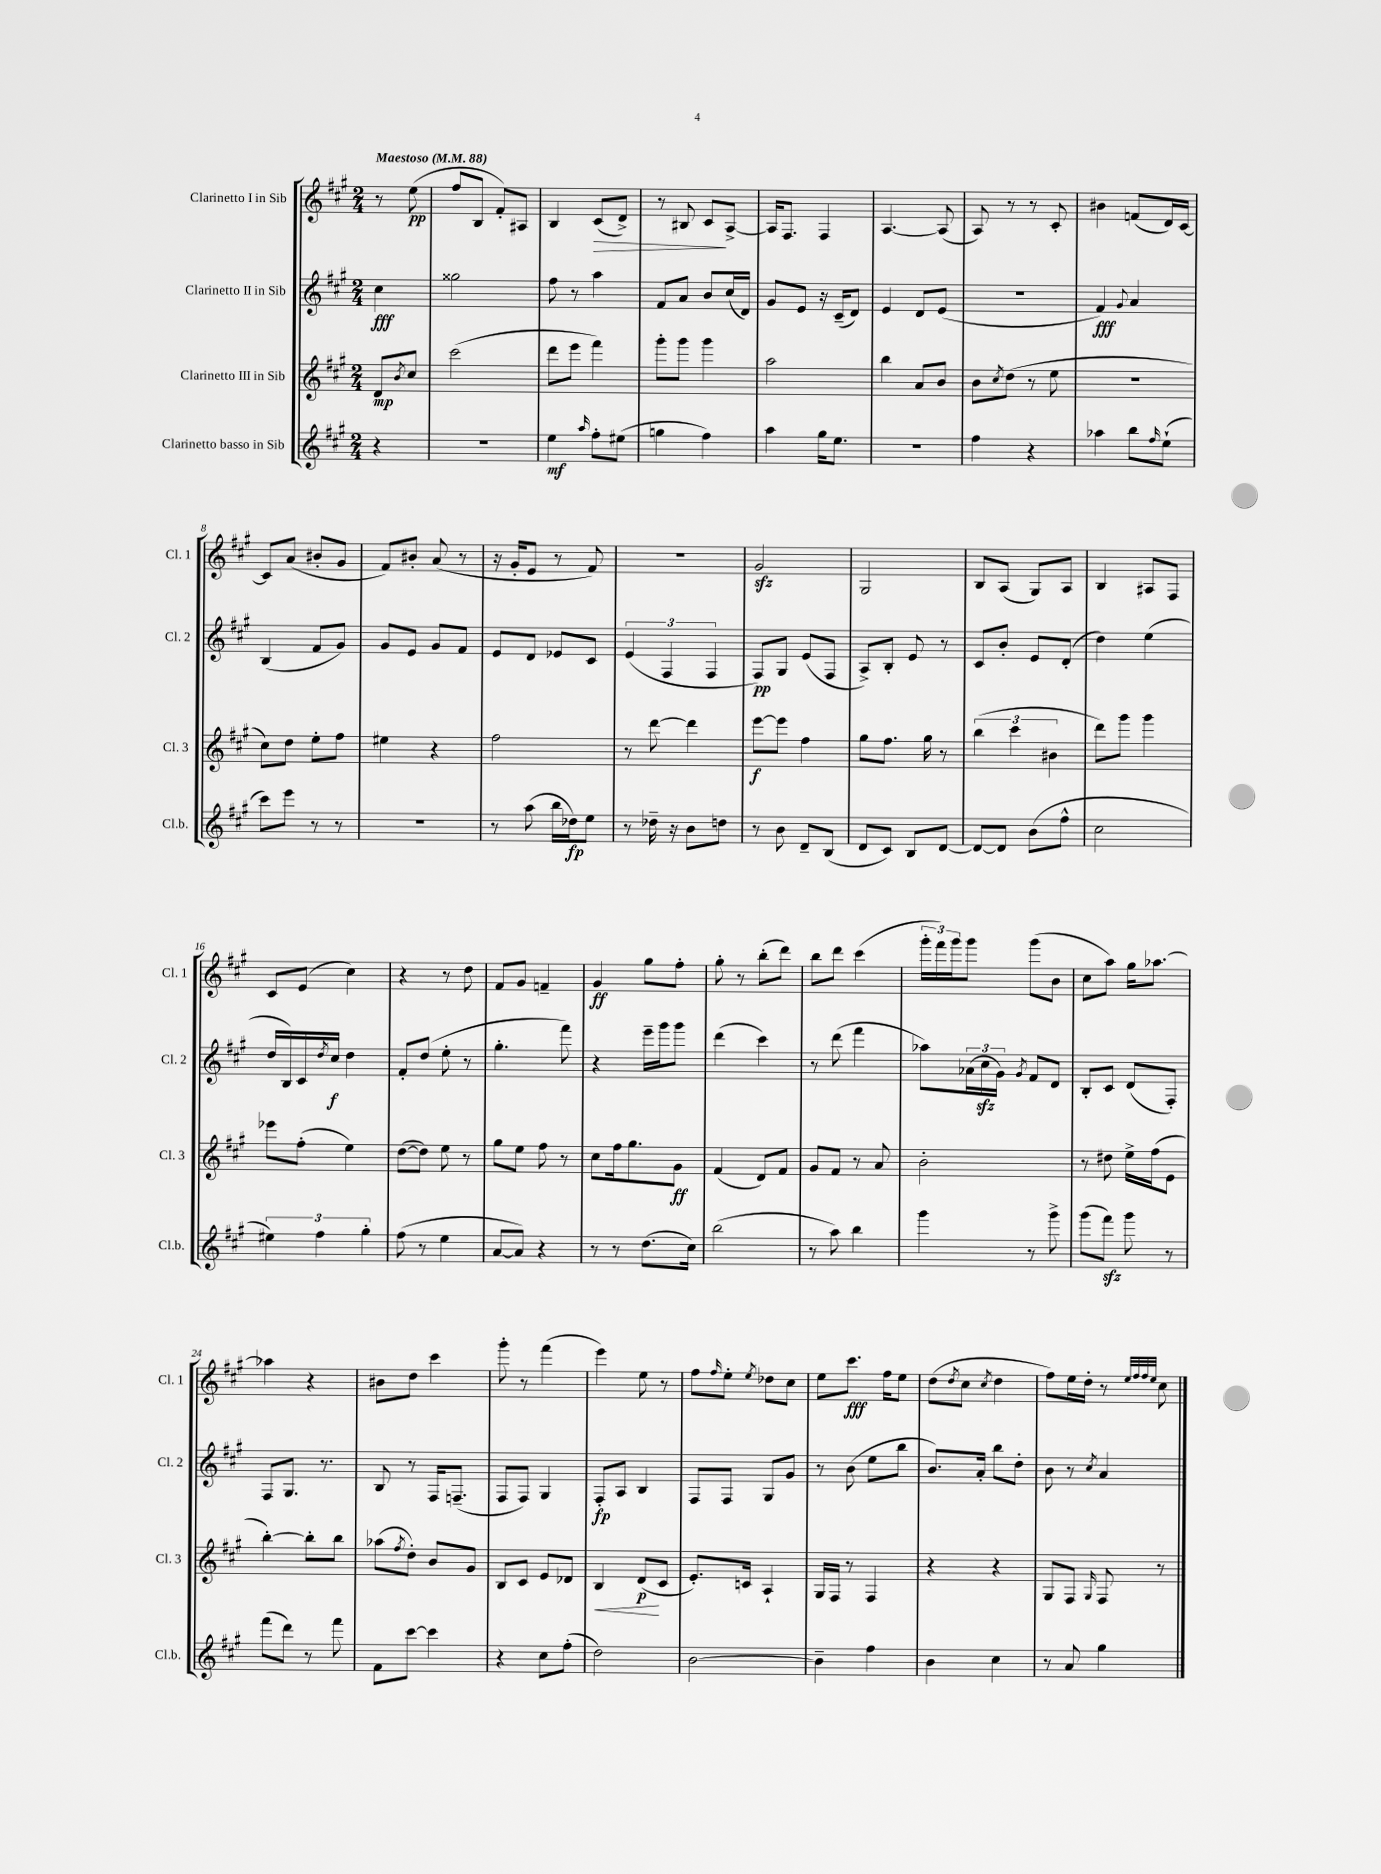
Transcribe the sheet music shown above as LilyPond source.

<<
\new StaffGroup <<
\new Staff = "s0" \with { instrumentName = "Clarinetto I in Sib" shortInstrumentName = "Cl. 1" } {
    \clef treble \key a \major \numericTimeSignature \time 2/4 \partial 4 \tempo "Maestoso" 4 = 88
    r8 e''8\pp( |
    fis''8 b8 fis'8-.) ais8 |
    b4 cis'8\>( d'8->) |
    r8 bis8 cis'8\! a8~-> |
    a16 fis8. fis4 |
    a4.~ a8( |
    a8) r8 r8 cis'8-. |
    bis'4 f'8( d'16) cis'16~ |
    cis'8 a'8( bis'8-. gis'8 |
    fis'8) bis'8-. a'8( r8 |
    r16 gis'16-. e'8 r8 fis'8) |
    r2 |
    gis'2\sfz |
    gis2 |
    b8 a8( gis8) a8 |
    b4 ais8 fis8 |
    cis'8 e'8( cis''4) |
    r4 r8 d''8 |
    fis'8 gis'8 f'4-- |
    gis'4\ff gis''8 fis''8-. |
    gis''8-. r8 b''8-.( d'''8) |
    b''8 d'''8 cis'''4( |
    \tuplet 3/2 { gis'''16-. fis'''16) gis'''16 } gis'''8 gis'''8( b'8 |
    cis''8 a''8) gis''16 aes''8.~ |
    aes''4 r4 |
    bis'8 d''8 cis'''4 |
    gis'''8-. r8 fis'''4( |
    e'''4) e''8 r8 |
    fis''8 \grace { fis''16 } e''8-. \acciaccatura { e''8 } des''8 cis''8 |
    e''8 cis'''8.\fff fis''16 e''8 |
    d''8( \acciaccatura { d''8 } cis''8 \acciaccatura { cis''8 } d''4 |
    fis''8) e''16 d''16-. r8 \grace { e''32 fis''32 fis''32 e''32 } cis''8 \bar "|." |
}
\new Staff = "s1" \with { instrumentName = "Clarinetto II in Sib" shortInstrumentName = "Cl. 2" } {
    \clef treble \key a \major \numericTimeSignature \time 2/4 \partial 4
    cis''4\fff |
    gisis''2 |
    fis''8 r8 a''4 |
    fis'8 a'8 b'8 cis''16( d'16) |
    gis'8 e'8 r16 cis'16--( d'8) |
    e'4 d'8 e'8( |
    R2 |
    fis'4\fff) \appoggiatura { gis'8 } a'4 |
    b4( fis'8 gis'8) |
    gis'8 e'8 gis'8 fis'8 |
    e'8 d'8 ees'8 cis'8 |
    \tuplet 3/2 { e'4( fis4 fis4 } |
    fis8\pp) gis8 e'8( fis8 |
    a8->) b8-. e'8 r8 |
    cis'8 b'8-. e'8 d'8-.( |
    d''4) e''4( |
    d''16 b16) cis'16 \acciaccatura { d''8 } cis''16\f d''4 |
    fis'8-. d''8( e''8-. r8 |
    gis''4.-. fis'''8) |
    r4 e'''16-- gis'''16 gis'''8 |
    d'''4( cis'''4) |
    r8 d'''8( fis'''4 |
    aes''8) \tuplet 3/2 { aes'16( cis''16\sfz gis'16) } \acciaccatura { gis'8 } fis'8 d'8 |
    b8-. cis'8 d'8( fis8-.) |
    fis8 gis8. r8. |
    b8 r8 fis16 f8.--( |
    fis8 fis8) gis4 |
    fis8-.\fp a8 b4 |
    fis8 fis8 gis8 gis'8 |
    r8 b'8( e''8 b''8 |
    b'8.) a'16-. b''8 d''8-. |
    b'8 r8 \acciaccatura { cis''8 } a'4 \bar "|." |
}
\new Staff = "s2" \with { instrumentName = "Clarinetto III in Sib" shortInstrumentName = "Cl. 3" } {
    \clef treble \key a \major \numericTimeSignature \time 2/4 \partial 4
    d'8\mp \acciaccatura { b'8 } cis''8 |
    cis'''2( |
    d'''8 e'''8 fis'''4) |
    gis'''8-. gis'''8 gis'''4 |
    a''2 |
    b''4 a'8 b'8 |
    b'8 \acciaccatura { cis''8 } d''8( r8 e''8 |
    R2 |
    cis''8) d''8 e''8-. fis''8 |
    eis''4 r4 |
    fis''2 |
    r8 d'''8~ d'''4 |
    e'''8~\f e'''8 fis''4 |
    gis''8 fis''8. gis''16 r8 |
    \tuplet 3/2 { b''4( cis'''4 bis'4 } |
    d'''8) gis'''8 gis'''4 |
    ees'''8 fis''8-.( e''4) |
    d''8~( d''8) e''8 r8 |
    gis''8 e''8 fis''8 r8 |
    cis''8 fis''16 gis''8. gis'8\ff |
    fis'4( d'8) fis'8 |
    gis'8 fis'8 r8 a'8 |
    b'2-. |
    r8 dis''8 e''16-> fis''16( e'8 |
    b''4~-.) b''8-. b''8 |
    aes''8( \acciaccatura { fis''8 } d''8-.) b'8 gis'8 |
    b8 cis'8 e'8 des'8 |
    b4\< d'8\p\!( cis'8 |
    e'8.-.) c'16 a4-! |
    gis16 fis16 r8 fis4 |
    r4 r4 |
    gis8 fis8 \grace { gis16 } fis8 r8 \bar "|." |
}
\new Staff = "s3" \with { instrumentName = "Clarinetto basso in Sib" shortInstrumentName = "Cl.b." } {
    \clef treble \key a \major \numericTimeSignature \time 2/4 \partial 4
    r4 |
    r2 |
    e''4\mf \grace { a''16 } fis''8-. eis''8( |
    g''4 fis''4) |
    a''4 gis''16 e''8. |
    R2 |
    fis''4 r4 |
    aes''4 b''8 \grace { fis''16 } e''8-!( |
    cis'''8) e'''8 r8 r8 |
    r2 |
    r8 a''8( b''16 des''16\fp) e''8 |
    r8 des''16-- r16 b'8 d''8 |
    r8 b'8 d'8-- b8( |
    d'8 cis'8) b8 d'8~ |
    d'8~ d'8 b'8( fis''8-^ |
    cis''2 |
    \tuplet 3/2 { eis''4) fis''4 gis''4-. } |
    fis''8( r8 e''4 |
    a'8~ a'8) r4 |
    r8 r8 d''8.( cis''16) |
    b''2( |
    r8 a''8) b''4 |
    gis'''4 r8 gis'''8-> |
    gis'''8( fis'''8\sfz) gis'''8 r8 |
    fis'''8( d'''8) r8 fis'''8 |
    fis'8 cis'''8~ cis'''4 |
    r4 cis''8 fis''8-.( |
    d''2) |
    b'2~ |
    b'4-- fis''4 |
    b'4 cis''4 |
    r8 a'8 gis''4 \bar "|." |
}
>>
>>
